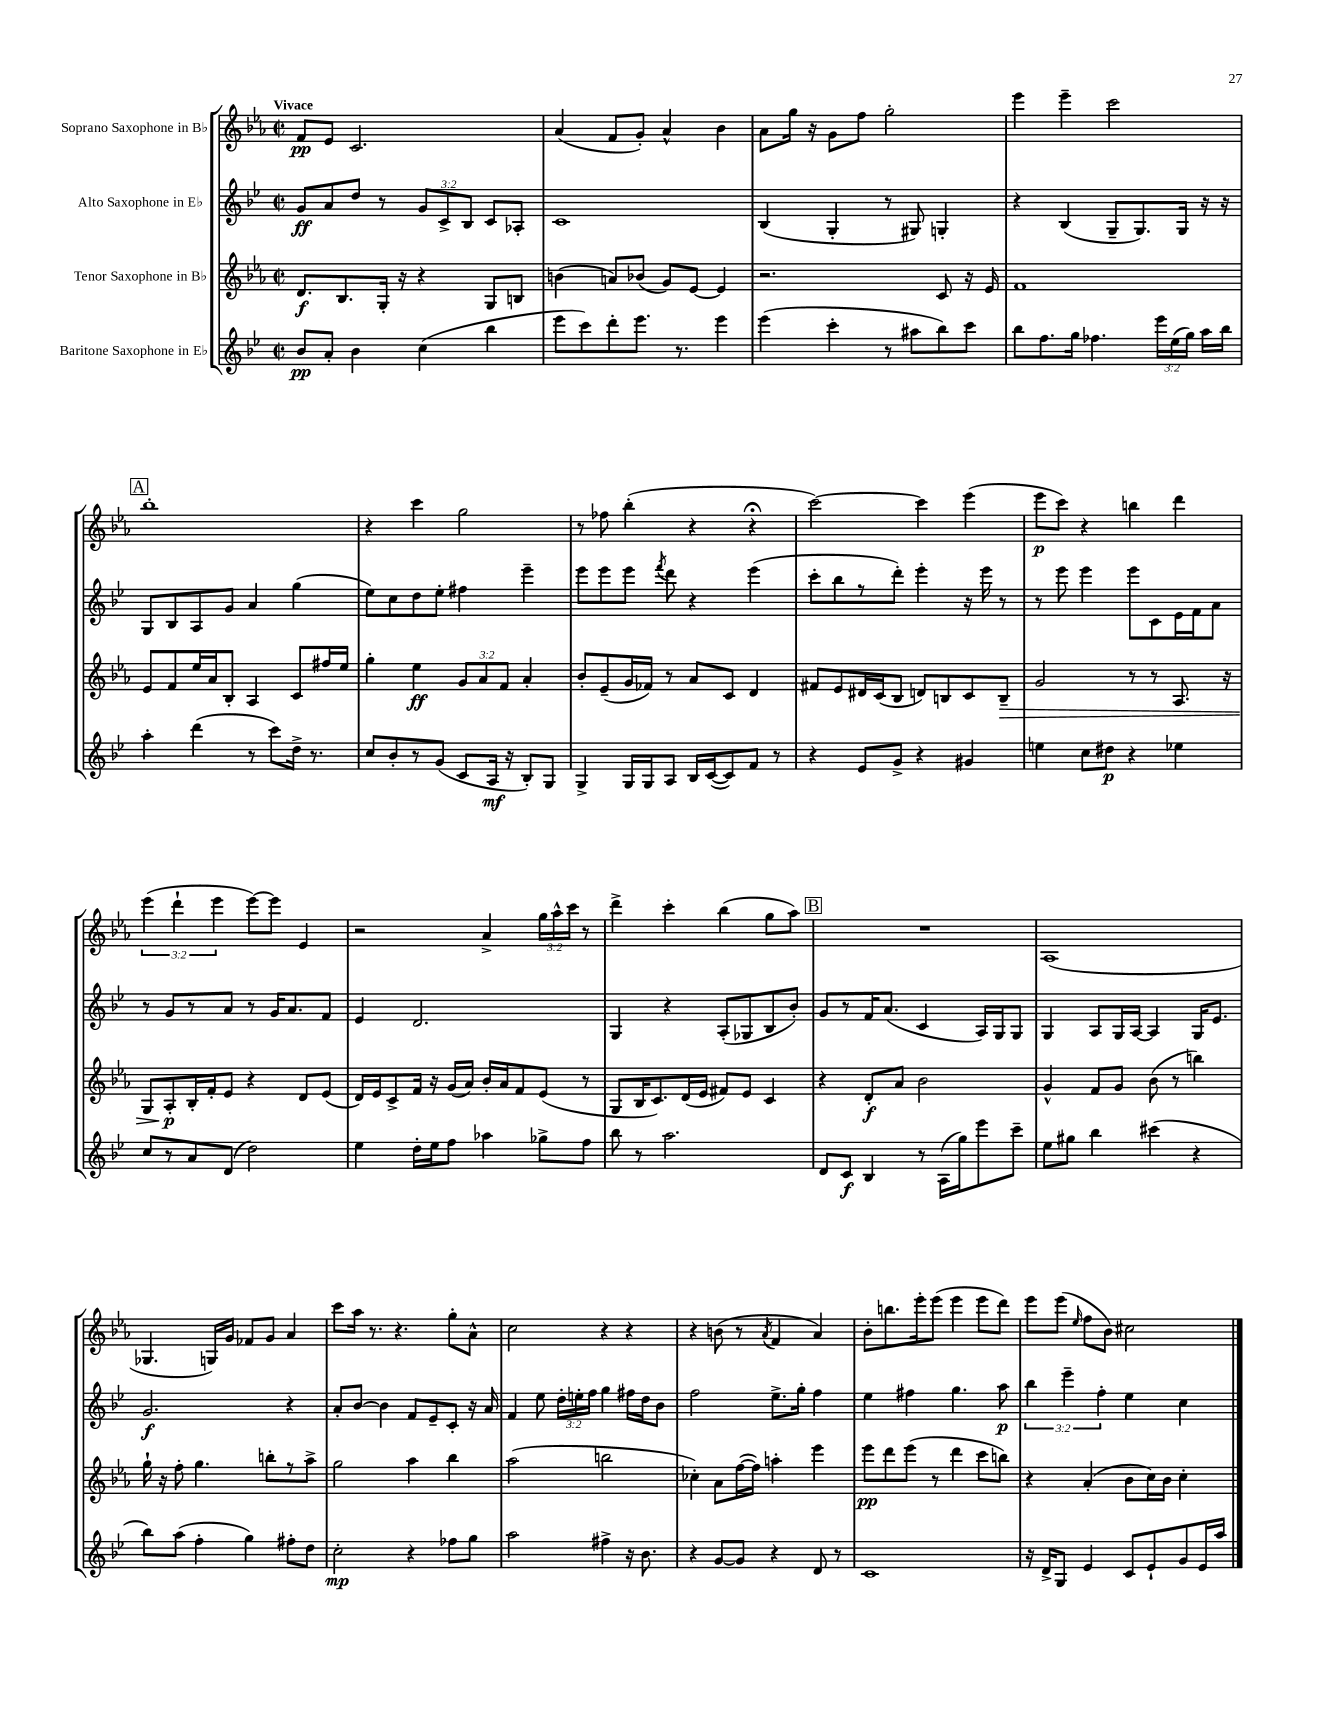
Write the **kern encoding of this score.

**kern	**kern	**kern	**kern
*staff4	*staff3	*staff2	*staff1
*clefG2	*clefG2	*clefG2	*clefG2
*k[b-e-]	*k[b-e-a-]	*k[b-e-]	*k[b-e-a-]
*M2/2	*M2/2	*M2/2	*M2/2
*met(c|)	*met(c|)	*met(c|)	*met(c|)
8b-	8.d	8g	8f
8a'	.	8a	8e-
.	8.B-	.	.
4b-	.	8dd	2.c
.	16G'	8r	.
.	16r	.	.
(4cc	4r	12g	.
.	.	12c^	.
.	.	12B-	.
4bb-	8G	8c	.
.	8B	8A-'	.
=	=	=	=
8eee-	(4b	1c	(4a-
8ccc)	.	.	.
8ddd'	8a)	.	8f
8.eee-	(8b-	.	8g')
.	8g)	.	4a-^^
8.r	.	.	.
.	[8e-	.	.
4eee-	4e-]	.	4b-
=	=	=	=
(4eee-	2.r	(4B-	8a-
.	.	.	16gg
.	.	.	16r
4ccc'	.	4G'	8g
.	.	.	8ff
8r	.	8r	2gg'
8aa#	.	8G#)	.
8bb-)	8c	4G'	.
8ccc	16r	.	.
.	16e-	.	.
=	=	=	=
8bb-	1f	4r	4eee-
8.ff	.	.	.
.	.	(4B-	4eee-~
16gg	.	.	.
4.ff-	.	.	.
.	.	8G~	2ccc
.	.	8.G)	.
24eee-	.	.	.
(24ee-	.	.	.
.	.	16G	.
24gg)	.	.	.
16aa	.	16r	.
16bb-	.	16r	.
=	=	=	=
4aa'	8e-	8G	1bb-'
.	8f	8B-	.
(4ddd	16ee-	8A	.
.	16a-	.	.
.	8B-'	8g	.
8r	4A-	4a	.
8ccc)	.	.	.
16dd^	8c	(4gg	.
8.r	.	.	.
.	16ff#	.	.
.	16ee-	.	.
=	=	=	=
8cc	4gg'	8ee-)	4r
8b-'	.	8cc	.
8r	4ee-	8dd	4ccc
(8g	.	8ee-'	.
8c	12g	4ff#	2gg
.	12a-	.	.
16A	.	.	.
.	12f	.	.
16r	.	.	.
8B-')	4a-'	4eee-~	.
8G	.	.	.
=	=	=	=
4G^	8b-'	8eee-	8r
.	(8e-~	8eee-	8ff-
16G	16g	8eee-	(4bb-'
16G	16f-)	.	.
.	.	8qfff	.
8A	8r	8ddd	.
16B-	8a-	4r	4r
([16c	.	.	.
8c])	8c	.	.
8f	4d	(4eee-	4r;
8r	.	.	.
=	=	=	=
4r	8f#	8ccc'	[2ccc)
.	8e-	8bb-	.
8e-	16d#	8r	.
.	(16c	.	.
8g^	8B-	8ddd')	.
4r	8d)	4eee-'	4ccc]
.	8B	.	.
4g#	8c	16r	(4eee-
.	.	16eee-	.
.	8B~	8r	.
=	=	=	=
4ee	2g	8r	8eee-
.	.	8eee-	8ccc)
8cc	.	4eee-	4r
8dd#	.	.	.
4r	8r	8eee-	4bb
.	8r	8c	.
4ee-	8.A-	16e-	4ddd
.	.	16f	.
.	.	8a	.
.	16r	.	.
=	=	=	=
8cc	8G	8r	(6eee-
8r	8A-'	8g	.
.	.	.	6ddd`
8a	16B-'	8r	.
.	16f'	.	.
.	.	.	6eee-
(8d	8e-	8a	.
2dd)	4r	8r	[8eee-)
.	.	16g	8eee-]
.	.	8.a	.
.	8d	.	4e-
.	(8e-	8f	.
=	=	=	=
4ee-	16d)	4e-	2r
.	16e-	.	.
.	8c^	.	.
16dd'	16f	2.d	.
16ee-	16r	.	.
8ff	(16g	.	.
.	16a-)	.	.
4aa-	16b-'	.	4a-^
.	16a-	.	.
.	8f	.	.
8gg-^	(8e-	.	24gg
.	.	.	24aa-^^
.	.	.	24ccc
8ff	8r	.	8r
=	=	=	=
8bb-	8G	4G	4ddd^
8r	16B-	.	.
.	8.c)	.	.
2.aa	.	4r	4ccc'
.	(16d	.	.
.	16e-	.	.
.	8f#)	(8A'	(4bb-
.	8e-	8G-	.
.	4c	8B-	8gg
.	.	8b-')	8aa-)
=	=	=	=
8d	4r	8g	1r
8c	.	8r	.
4B-	8d'	16f	.
.	.	(8.a	.
.	8a-	.	.
8r	2b-	4c	.
(16A	.	.	.
16gg)	.	.	.
8eee-	.	16A)	.
.	.	16G	.
8ccc~	.	8G	.
=	=	=	=
8ee-	4g^^	4G	(1A-
8gg#	.	.	.
4bb-	8f	8A	.
.	8g	16G	.
.	.	[16A	.
(4ccc#	(8b-	4A]	.
.	8r	.	.
4r	4bb)	16G	.
.	.	8.e-	.
=	=	=	=
8bb-)	16gg`	2.g	4.G-
.	16r	.	.
(8aa	8ff'	.	.
4ff'	4.gg	.	.
.	.	.	16G)
.	.	.	16g
4gg)	.	.	8f-
.	8bb'	.	8g
8ff#'	8r	4r	4a-
8dd	8aa-^	.	.
=	=	=	=
2cc'	2gg	8a'	8ccc
.	.	[8b-	16aa-
.	.	.	8.r
.	.	4b-]	.
.	.	.	4.r
4r	4aa-	8f	.
.	.	8e-~	.
8ff-	4bb-	8c'	8gg'
8gg	.	16r	8a-^^
.	.	16a	.
=	=	=	=
2aa	(2aa-	4f	2cc
.	.	8ee-	.
.	.	24dd'	.
.	.	24ee'	.
.	.	24ff	.
4ff#^	2bb	4gg	4r
16r	.	16ff#	4r
8.b-	.	16dd	.
.	.	8b-	.
=	=	=	=
4r	4cc-')	2ff	4r
[8g	8a-	.	(8b
8g]	([16ff	.	8r
.	16ff])	.	.
.	.	.	8qa-
4r	4aa'	8.ee-^	4f
.	.	16gg'	.
8d	4eee-	4ff	4a-)
8r	.	.	.
=	=	=	=
1c	8eee-	4ee-	8b-'
.	8ddd	.	8.bb
.	(8eee-	4ff#	.
.	.	.	16eee-'
.	8r	.	(8eee-
.	4ddd	4.gg	4eee-
.	8ccc	.	8eee-
.	8bb)	8aa	8ddd)
=	=	=	=
16r	4r	6bb-	8eee-
16d^	.	.	.
8G	.	.	(8eee-
.	.	6eee-~	.
.	.	.	16qqee-
4e-	(4a-'	.	8ff
.	.	6ff'	.
.	.	.	8b-)
8c	8b-	4ee-	2cc#
8e-`	16cc)	.	.
.	16b-	.	.
8g	4cc'	4cc	.
16e-	.	.	.
16aa	.	.	.
==	==	==	==
*-	*-	*-	*-
